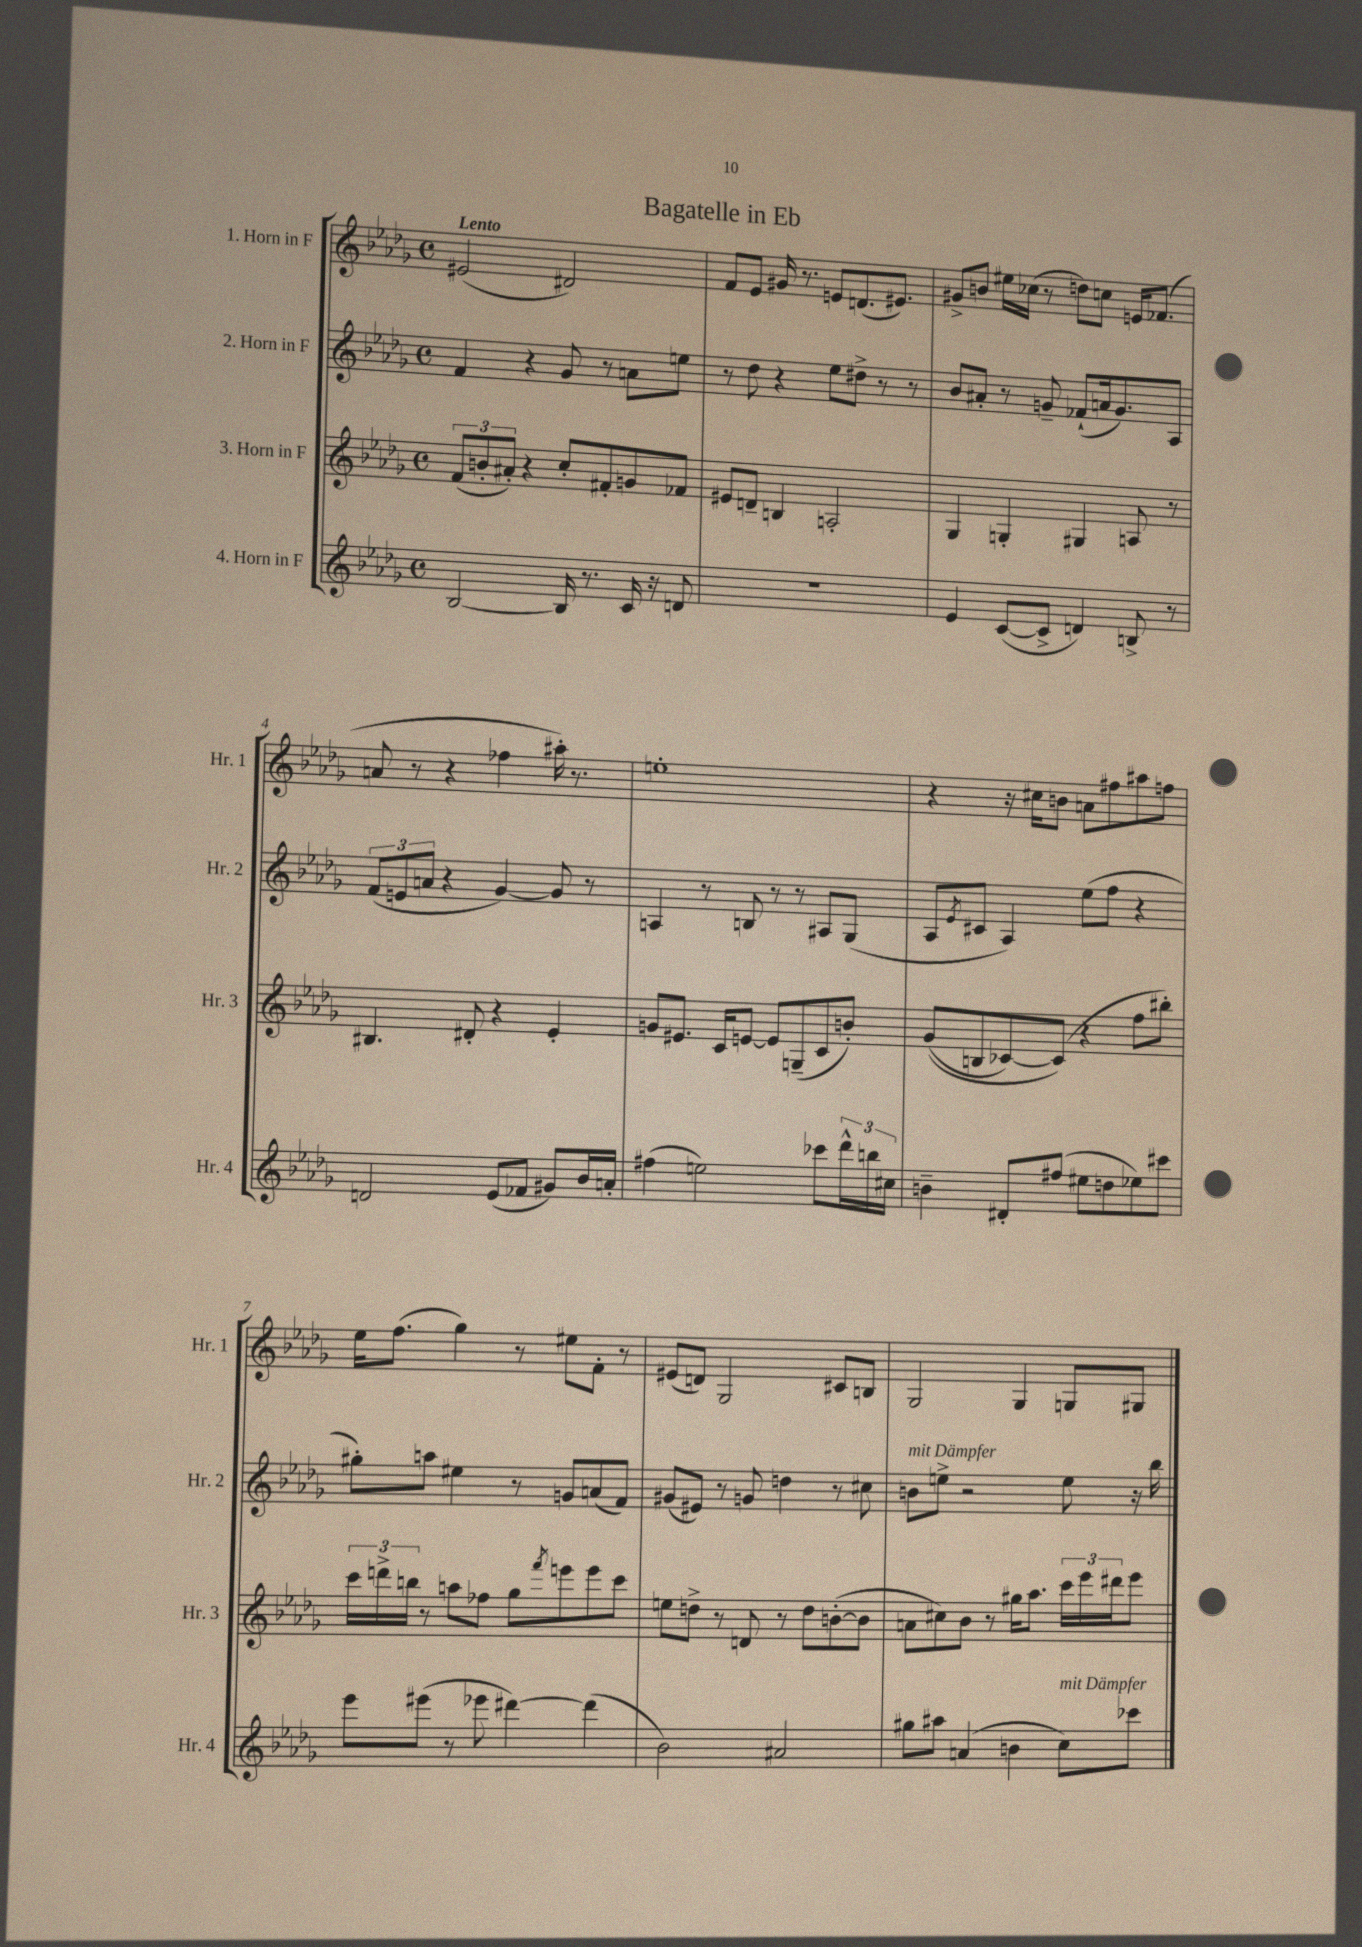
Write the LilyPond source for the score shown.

\header { title = "Bagatelle in Eb" }
<<
\new StaffGroup <<
\new Staff = "s0" \with { instrumentName = "1. Horn in F" shortInstrumentName = "Hr. 1" } {
    \clef treble \key des \major \defaultTimeSignature \time 4/4 \tempo "Lento"
    eis'2( dis'2) |
    f'8 ees'8 gis'16 r8. e'8 d'8.( eis'8.) |
    gis'8-> b'8 eis''16 ces''16( r8 d''8) c''8 e'16 fes'8.( |
    a'8 r8 r4 fes''4 ais''16-.) r8. |
    e''1-. |
    r4 r16 cis''16 b'8 a'8 fis''8 ais''8 f''8 |
    ees''16 f''8.( ges''4) r8 eis''8 f'8-. r8 |
    eis'8( d'8) ges2 cis'8 b8 |
    ges2 ges4 g8 gis8 \bar "|." |
}
\new Staff = "s1" \with { instrumentName = "2. Horn in F" shortInstrumentName = "Hr. 2" } {
    \clef treble \key des \major \defaultTimeSignature \time 4/4
    f'4 r4 ges'8 r8 a'8 e''8 |
    r8 des''8 r4 ees''8 dis''8-> r8 r8 |
    bes'8 ais'8-. r8 g'8-- fes'8-!( a'16 g'8.) aes8 |
    \tuplet 3/2 { f'8( e'8 a'8 } r4 ges'4~) ges'8 r8 |
    a4 r8 b8 r8 r8 ais8 ges8( |
    aes8 \acciaccatura { ees'8 } cis'8 aes4) ees''8( f''8 r4 |
    gis''8-.) a''8 eis''4 r8 g'8 a'8( f'8) |
    gis'8( eis'8) r8 g'8 d''4 r8 cis''8 |
    b'8^\markup { \italic "mit Dämpfer" } e''8-> r2 e''8 r16 bes''16 \bar "|." |
}
\new Staff = "s2" \with { instrumentName = "3. Horn in F" shortInstrumentName = "Hr. 3" } {
    \clef treble \key des \major \defaultTimeSignature \time 4/4
    \tuplet 3/2 { f'8( b'8-. ais'8-.) } r4 c''8-. fis'8-. g'8 fes'8 |
    eis'8 d'8-- b4 a2-. |
    ges4 g4-. gis4 a8 r8 |
    bis4. dis'8-. r4 ees'4-. |
    g'8 eis'8. c'16 e'8~ e'8 g8--( c'8 b'8-.) |
    ges'8(\( b8 ces'8~) ces'8(\) r4 f''8 bis''8-.) |
    \tuplet 3/2 { c'''16 d'''16-> b''16 } r8 a''8 fes''8 ges''8 \acciaccatura { f'''8 } e'''8 e'''8 c'''8 |
    e''8 d''8-> r8 d'8 r8 d''8 b'8~-.( b'8 |
    a'8 cis''8) bes'8 r8 gis''16 aes''8. \tuplet 3/2 { c'''16 ees'''16 dis'''16 } ees'''8 \bar "|." |
}
\new Staff = "s3" \with { instrumentName = "4. Horn in F" shortInstrumentName = "Hr. 4" } {
    \clef treble \key des \major \defaultTimeSignature \time 4/4
    bes2~ bes16 r8. c'16 r16 d'8 |
    R1 |
    ees'4 c'8~( c'8-> d'4) b8-> r8 |
    d'2 ees'8( fes'8 gis'8) bes'16 a'16-. |
    fis''4( e''2) ces'''8 \tuplet 3/2 { des'''16-^ b''16 cis''16 } |
    b'4-- dis'8-. fis''8( eis''8 d''8 ees''8) cis'''8 |
    ees'''8 eis'''8( r8 ees'''8 dis'''4~) dis'''4( |
    bes'2) ais'2 |
    gis''8 ais''8 a'4( b'4 c''8^\markup { \italic "mit Dämpfer" }) ces'''8 \bar "|." |
}
>>
>>
